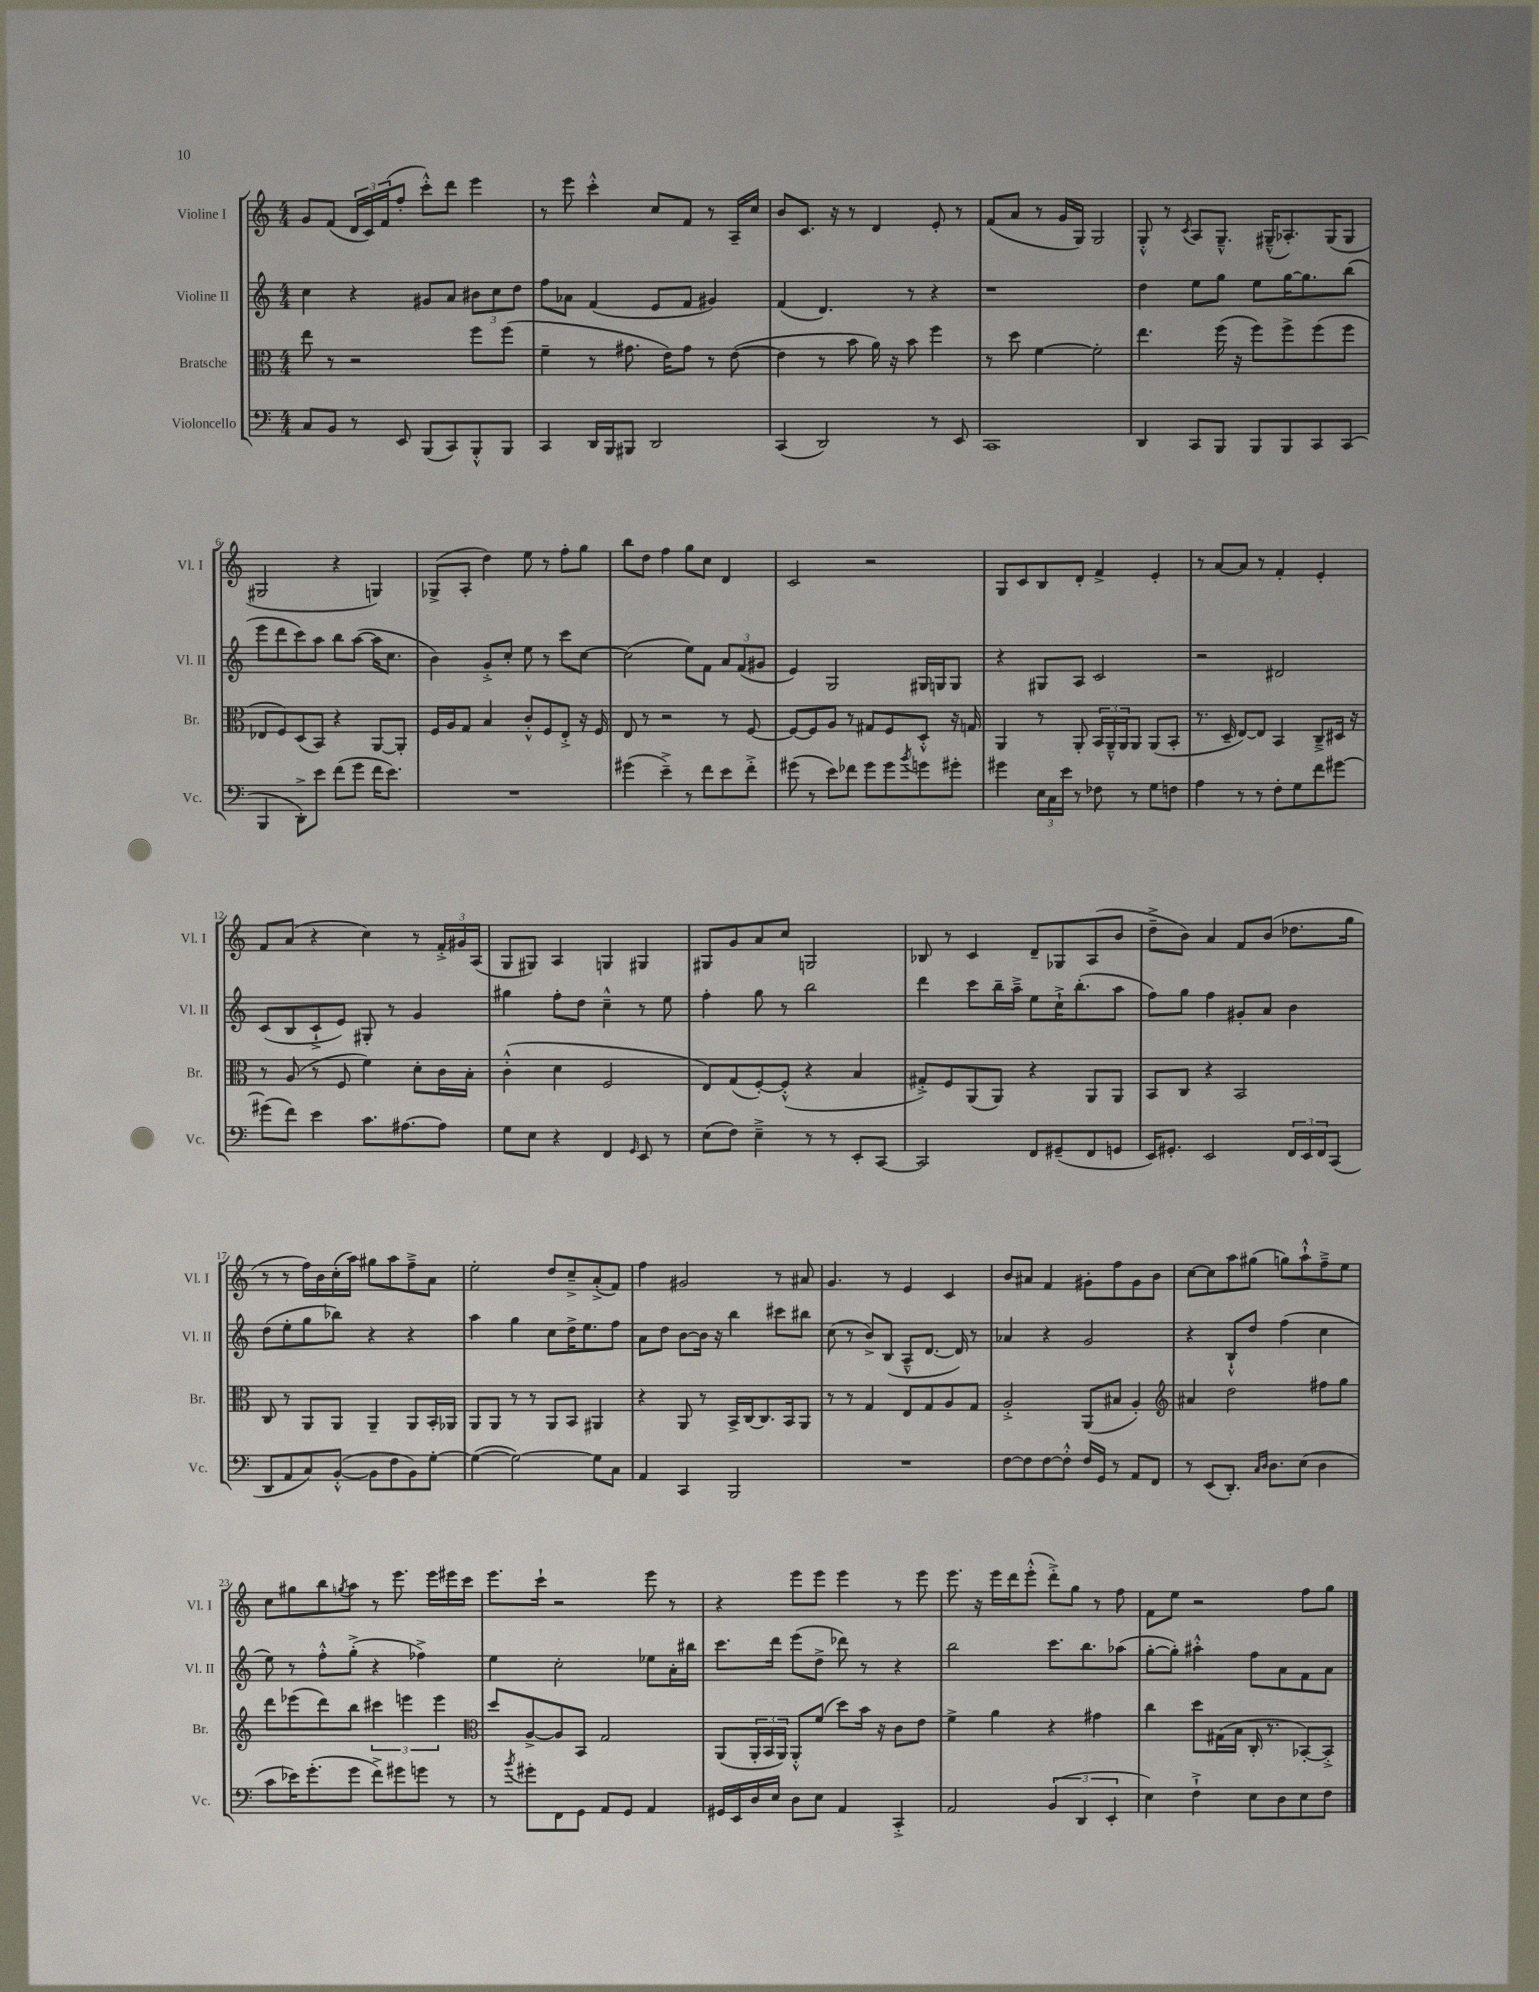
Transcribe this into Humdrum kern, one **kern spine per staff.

**kern	**kern	**kern	**kern
*part4	*part3	*part2	*part1
*staff4	*staff3	*staff2	*staff1
*I"Violoncello	*I"Bratsche	*I"Violine II	*I"Violine I
*I'Vc.	*I'Br.	*I'Vl. II	*I'Vl. I
*clefF4	*clefC3	*clefG2	*clefG2
*k[]	*k[]	*k[]	*k[]
*M4/4	*M4/4	*M4/4	*M4/4
=1	=1	=1	=1
8C/L	8ee\	4cc\	8g/L
8BB/J	8r	.	(8f/J
8r	2r	4r	24d/LL
.	.	.	24c/)
.	.	.	(24f/J
8EE/	.	.	8ff'/J
(8BBB/L	.	8g#X/L	8ccc'^^\L)
8CC/)	.	8a/J	8ddd\J
8BBB'^^/	8ff\L	12b#X\L	4eee\
.	.	12cc\	.
8BBB/J	(8ff\J	.	.
.	.	12dd\J	.
=2	=2	=2	=2
4CC/	4f~\	8ff\L	8r
.	.	8a-X\J	8eee\
16DD/LL	8r	(4f/	4ccc'^^\
16BBB/J	.	.	.
8BBB#X/J	8.g#X\	.	.
2DD/	.	8e/L	8cc/L
.	16e\KL)	.	.
.	8g#\J	8f/J	8f/J
.	8r	4g#X/)	8r
.	([8e\	.	16A~/LL
.	.	.	16cc/JJ
=3	=3	=3	=3
(4CC/	4e\]	(4f/	8b/L
.	.	.	8.c/J
2DD/)	8r	4.d/)	.
.	.	.	16r
.	8b\	.	8r
.	16a\)	.	4d/
.	16r	.	.
.	8b\	8r	.
8r	4ff\	4r	8e'/
8EE/	.	.	8r
=4	=4	=4	=4
1CC	8r	1r	(8f/L
.	8dd\	.	8a/J
.	[4f\	.	8r
.	.	.	16g/LL
.	.	.	16G/JJ)
.	2f'\]	.	2G/
=5	=5	=5	=5
4DD/	4.ee\	4dd\	8G'^^/
.	.	.	8r
.	.	.	8qc/
8CC/L	.	8ee\L	8A/L
8BBB/J	(16ff\	8gg\J	8.G~^^/J
.	16r	.	.
8BBB/L	8ff\L)	8ee\L	.
.	.	.	(16G#X~^^/KL
8BBB/	8ff^\	[16gg\K	8.A-X'/)
.	.	8.gg\]	.
8CC/	(8ff\	.	.
.	.	.	(16G#/K
(8CC/J	8ff\J	(8bb\J	8G#/J
!!LO:LB:g=z
=6	=6	=6	=6
4BBB/	8E-X/L	8eee\L	2G#X/
.	8F/)	8ddd\	.
8DD'^\L)	(8D/	8ccc\)	.
8e\J	8BB/J)	8aa\J	.
(8f\L	4r	8bb\L	4r
8g\J	.	([8aa\J	.
16f\KL	[8AA/L	16aa\KL]	4Gn/)
8.e\J)	.	8.cc\J	.
.	8AA'/J]	.	.
=7	=7	=7	=7
1r	16F/LL	4b\)	(8G-X^/L
.	16A/J	.	.
.	8G/J	.	8A'/J
.	4B/	8g'^/L	4dd\)
.	.	8cc'/J	.
.	8c'^^/L	8ee\	8ee\
.	8F/	8r	8r
.	8E'^/J	8ccc\L	8ff'\L
.	16r	[8cc\J	8gg\J
.	16F/	.	.
=8	=8	=8	=8
(4g#X\	8E/	(2cc\]	8bb\L
.	8r	.	8dd\J
4e~^\)	2r	.	4ff\
8r	.	8ee\L)	8gg\L
8f\L	.	8f\J	8cc\J
8e\	8r	12a/L	4d/
.	.	(12f/	.
8f'^\J	[8F/	.	.
.	.	12g#X/J	.
=9	=9	=9	=9
(8g#X\	8F/L_	4e/)	2c/
8r	8F/]	.	.
8e\L)	8A/J	2G/	.
8f-X\J	8r	.	.
8g#\L	8G#X/L	.	2r
8g#\	8F/	.	.
8qb/	.	.	.
8gn\	8D'^^/J	16G#X/LL	.
.	.	16Gn/J	.
8g#X'\J	16r	8G/J	.
.	16Gn/	.	.
=10	=10	=10	=10
4g#X\	4AA/	4r	8G/L
.	.	.	8c/
24E\LL	8r	8G#X/L	8B/
24C\	.	.	.
24e\JJ	.	.	.
8r	8AA'/	8A/J	8d'/J
8F-X\	24BB/LL	2c/	4f^/
.	24AA~^^/	.	.
.	24AA/J	.	.
8r	8AA/J	.	.
8G\L	(8AA/L	.	4e'/
8Fn\J	8BB'/J	.	.
=11	=11	=11	=11
4A\	8.r	2r	8r
.	.	.	[8a/L
.	16D~/	.	.
8r	[8E/L)	.	8a/J]
8r	8E/J]	.	8r
8F'\L	4BB/	2d#X/	4f'/
8G\	.	.	.
8f\	8C~^/L	.	4e'/
[8g#X\J	16D#X/Jk	.	.
.	16r	.	.
!!LO:LB:g=z
=12	=12	=12	=12
(8g#X\L]	8r	(8c/L	8f/L
8f\J)	(8A/	8B/	(8a/J
4e\	8r	8c`^/	4r
.	8F/	8e/J)	.
8.c\L	4f\)	8G#X'/	4cc\)
.	.	8r	.
[8.A#X\	.	.	.
.	8d'\L	4g/	8r
8A#\J]	16c\L	.	24f'^/LL
.	.	.	24g#X/
.	16B'\JJ	.	.
.	.	.	(24A/JJ
=13	=13	=13	=13
8G\L	(4c'^^\	4gg#X\	8G/L
8E\J	.	.	8G#X/J)
4r	4d\	8ff'\L	4A/
.	.	8dd\J	.
4FF/	2F/	4cc~^^\	4Gn/
16qqGG/	.	.	.
8EE/	.	8r	4G#X/
8r	.	8ee\	.
=14	=14	=14	=14
(8E\L	8E/L)	4ff'\	8G#X/L
8F\J)	(8G/	.	8g/
4E~^\	[8F'/)	8gg\	8a/
.	(8F'^^/J]	8r	8cc/J
8r	4r	2bb\	2Gn/
8r	.	.	.
8EE'/L	4B/	.	.
[8CC/J	.	.	.
=15	=15	=15	=15
2CC/]	8G#X'^/L)	4ddd\	8B-X/
.	8F/	.	8r
.	(8AA/	8ccc\L	4c/
.	8AA/J)	16bb~\L	.
.	.	16aa~^\JJ	.
8FF/L	4r	8ee\L	8d~/L
(8GG#X~/	.	16cc`^\K	8G-X/
.	.	(8.bb'\	.
8FF/	8AA/L	.	(8A/
8GGn/J	8AA/J	8aa\J	8b/J
=16	=16	=16	=16
16EE/KL)	8BB/L	8ff\L)	8dd~^\L
8.GG#X'/J	.	.	.
.	8C/J	8gg\J	8b\J)
2EE/	4r	4ff\	4a/
.	2BB/	8g#X'/L	8f/L
.	.	8a/J	(8b/J
24FF/LL	.	4b\	8.dd-X\L
24EE/	.	.	.
24FF/J	.	.	.
(8CC/J	.	.	.
.	.	.	16gg\Jk
!!LO:LB:g=z
=17	=17	=17	=17
8DD/L	8C/	(8dd\L	8r
8AA/	8r	8ee'\	8r
8C/)	8AA/L	8gg\	16ff\LL)
.	.	.	16b\
([8BB'^^/J	8AA/J	8bb-X\J)	(16cc'\
.	.	.	16aa\JJ)
8BB\L]	4AA~/	4r	8gg#X\L
8F\	.	.	8aa\
8BB\)	8AA/L	4r	8ff~^\
[8G'\J	16BB'/L	.	8a\J
.	16AA-X/JJ	.	.
=18	=18	=18	=18
(4G\_	8AA/L	4aa\	2ee'\
.	8AA/J	.	.
2G\_)	8r	4gg\	.
.	8r	.	.
.	8AA/L	8cc\L	8dd/L
.	8BB/J	16dd^\K	8cc~^/
.	.	8.ee\	.
8G\L]	4AA#X/	.	(8a'^/
8C\J	.	8ff\J	8f/J)
=19	=19	=19	=19
4AA/	4r	8a\L	4ff\
.	.	8dd\J	.
4CC/	8AA/	[8b\L	2g#X/
.	8r	16b\Jk]	.
.	.	16r	.
2BBB/	16BB^/LL	4bb\	.
.	[16C/J	.	.
.	8.C/]	.	.
.	.	8ccc#X\L	8r
.	16BB/k	.	.
.	8AA/J	8bb#X\J	8a#X/
=20	=20	=20	=20
1r	8r	(8cc\	4.g/
.	8r	8r	.
.	4G/	8b^/L)	.
.	.	(8B/J	8r
.	8E/L	8A~^^/L	4e/
.	8G/	[8.d/J	.
.	8A/	.	4c/
.	.	16d/])	.
.	8G/J	8r	.
=21	=21	=21	=21
[8F\L	2A'^/	4a-X/	8b/L
8F\]	.	.	8a#X/J
[8F\	.	4r	4f/
8F'^^\J]	.	.	.
16F/LL	(8AA/L	2g/	8g#X'\L
16GG/JJ	.	.	.
8r	8B#X/J	.	8ff\
8AA/L	4A'/)	.	8g#\
8FF/J	.	.	8b\J
=22	=22	=22	=22
*	*clefG2	*	*
8r	4a#X/	4r	[8cc\L
(8EE/L	.	.	8cc\]
8.DD'/J)	2dd\	8B`^^/L	8aa\
.	.	8dd/J	(8gg#X\J
16qqC/LL	.	.	.
16qqD/JJ	.	.	.
8.D\L	.	.	.
.	.	(4ff\	8ggn\L)
(8E\J	.	.	8aa`^^\
4D\	8ff#X\L	4cc\	8ff~^\
.	8gg\J	.	8ee\J
!!LO:LB:g=z
=23	=23	=23	=23
8c\L	8ddd\L	8ee\)	8cc\L
16e-X\K)	(8eee-X\	8r	8gg#X\
(8.g'\	.	.	.
.	8ddd\)	8ff'^^\L	8bb\
.	.	.	8qggn/
8g\J	8bb\J	(8gg'^\J	8aa\J
8f^\L)	6ccc#X\	4r	8r
8g#X\	.	.	8.eee\
.	6eeen\	.	.
8gn\J	.	4ff-X^\)	.
.	.	.	16eee\LL
.	6eee\	.	.
8r	.	.	16eee#X\
.	.	.	16ccc\JJ
=24	=24	=24	=24
*	*clefC3	*	*
8r	8dd/L	4ee\	8.eee\L
8qb/	.	.	.
8g#X'\L	[8A^/	.	.
.	.	.	16ccc`\Jk
8FF\	8A/]	2cc'\	2r
8GG\J	8BB/J	.	.
8AA/L	2G/	.	.
8GG/J	.	.	.
4AA/	.	8ee-X\L	8eee\
.	.	16a'\L	8r
.	.	16bb#X\JJ	.
=25	=25	=25	=25
16GG#X/LL	(8AA/L	8.ccc\L	4r
16EE/	.	.	.
16D/	24AA'/L	.	.
.	24BB/	.	.
16E/JJ	.	16ddd\Jk	.
.	24AA/JJ)	.	.
8D\L	8AA'^^/L	(8eee\L	8eee\L
8E\J	(8f/J	8dd^\J	8eee\J
4AA/	8dd\L)	8ddd-X\)	4eee\
.	16b\Jk	8r	.
.	16r	.	.
4CC'^/	8c\L	4r	8r
.	8e\J	.	8eee\
=26	=26	=26	=26
2AA/	4f^\	2bb\	8.eee\
.	.	.	16r
.	4a\	.	16eee\LL
.	.	.	16ddd\J
.	.	.	(8eee'^^\J
(6BB/	4r	8.ccc\L	8ddd'^\L)
.	.	.	8gg\J
6DD/	.	.	.
.	.	8.bb\	.
.	4g#X\	.	8r
6EE'/	.	.	.
.	.	(8aa-X\J	8ff\
=27	=27	=27	=27
4E\)	4cc\	[8gg'\L	8f\L
.	.	8gg'\J])	8ee\J
4F`^\	8dd\L	4aa#X'^^\	2r
.	(16G#X\L	.	.
.	16B\JJ	.	.
8E\L	16C'/	8ff\L	.
.	8.r	.	.
8D\	.	8a\	.
8E\	[8BB-X'/L)	8f\	8ff\L
8F\J	8BB-'^/J]	8a\J	8gg\J
==	==	==	==
*-	*-	*-	*-
